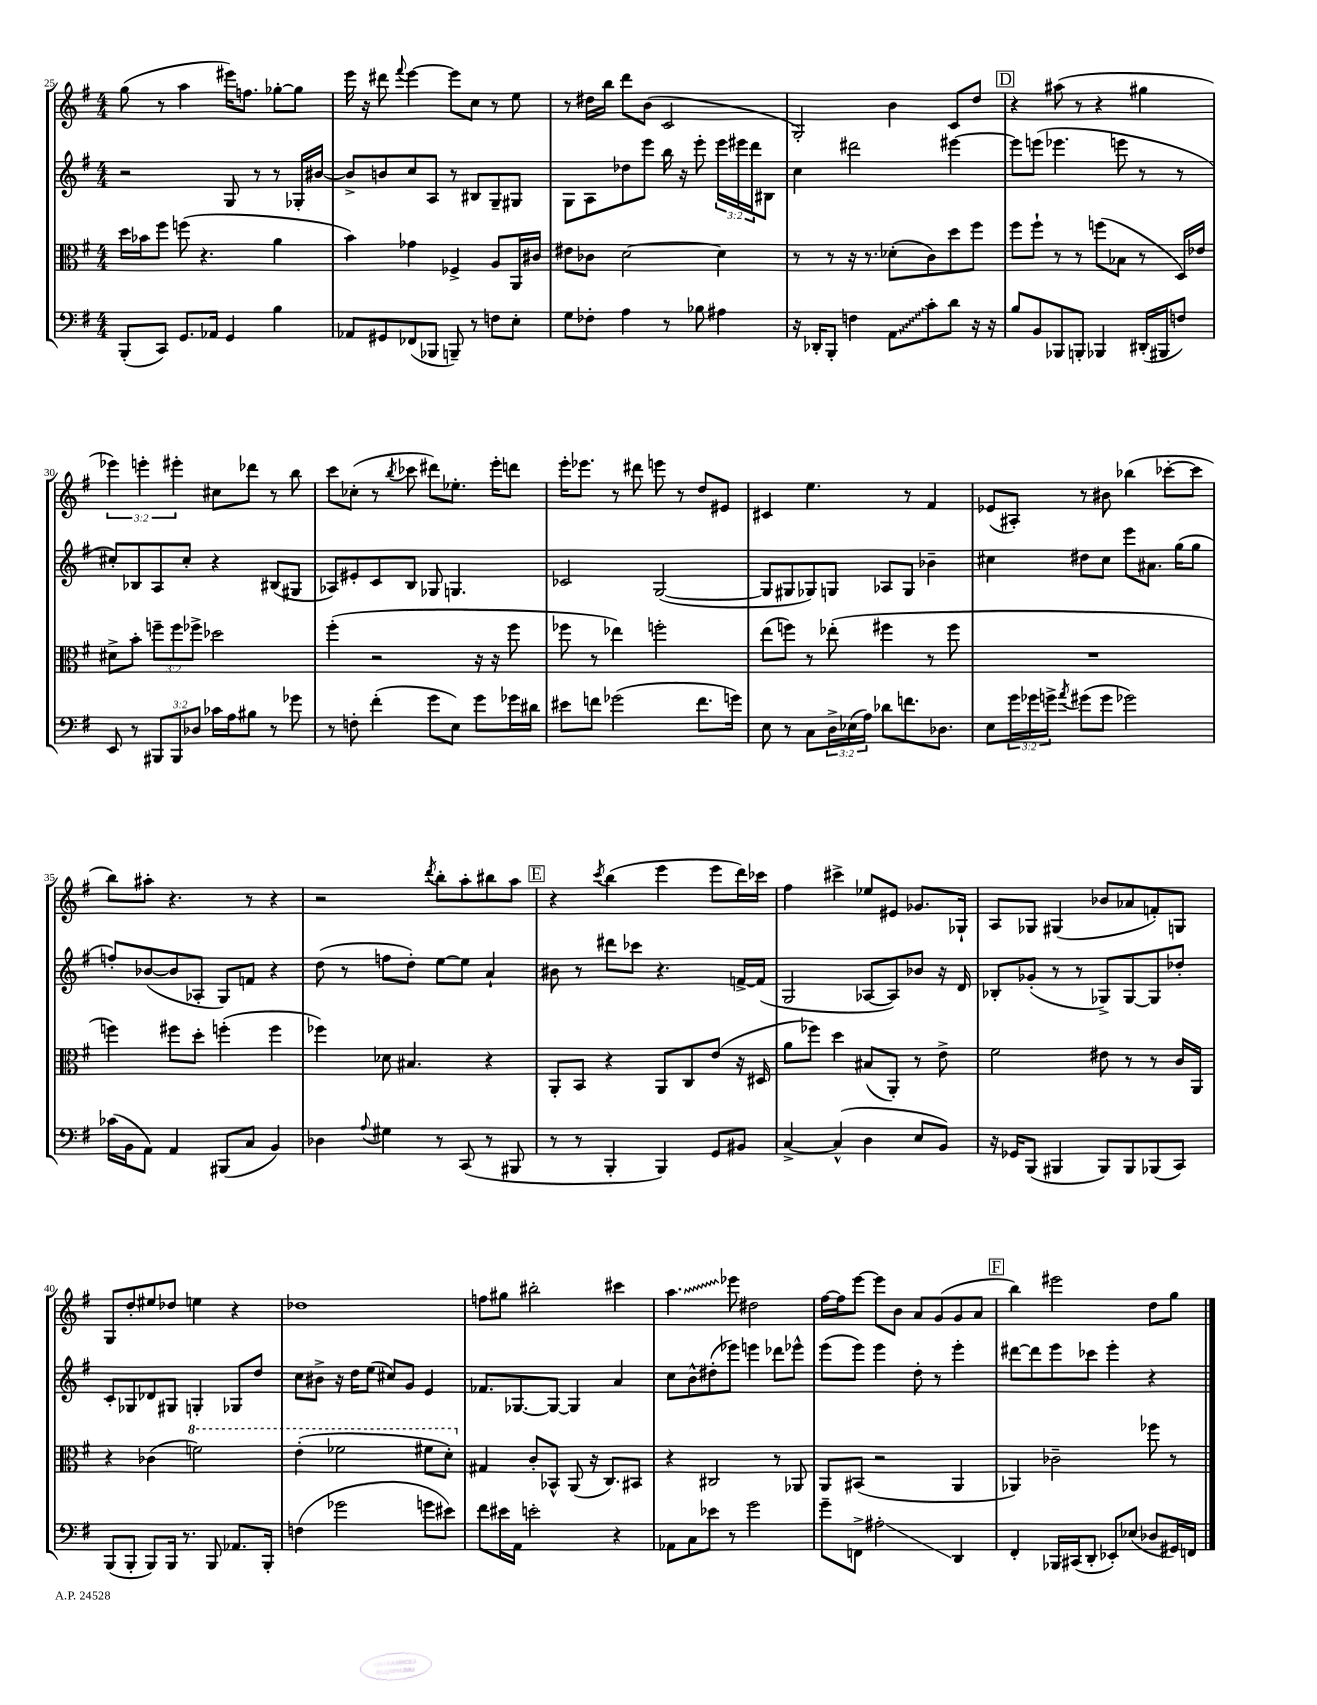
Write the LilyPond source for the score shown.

<<
\new StaffGroup <<
\new Staff = "s0" {
    \clef treble \key g \major \numericTimeSignature \time 4/4 \override Staff.TupletNumber.text = #tuplet-number::calc-fraction-text
    g''8( r8 a''4 eis'''16) f''8. ges''8~-. ges''8 |
    e'''16 r16 dis'''8 \appoggiatura { fis'''8 } e'''4~ e'''8 c''8 r8 e''8 |
    r8 dis''16 b''16 d'''8 b'8( c'2 |
    g2-.) b'4 c'8 d''8 |
    \mark \markup { \box "D" } r4 ais''8( r8 r4 gis''4 |
    \tuplet 3/2 { ees'''4) e'''4-. eis'''4-. } cis''8 des'''8 r8 b''8 |
    c'''8 ces''8-.( r8 \acciaccatura { b''8 } ces'''8 dis'''8) ees''8.-. e'''16-. d'''8 |
    e'''16-. ees'''8. r8 dis'''8 e'''8 r8 d''8 eis'8 |
    cis'4 e''4. r8 fis'4 |
    ees'8( ais8-.) r8 bis'8 bes''4( ces'''8~-. ces'''8 |
    b''8) ais''8-. r4. r8 r4 |
    r2 \acciaccatura { d'''8 } b''8-. a''8-. bis''8 a''8 |
    \mark \markup { \box "E" } r4 \acciaccatura { c'''8 } b''4( e'''4 e'''8 d'''16) ces'''16 |
    fis''4 cis'''4-> ees''8 eis'8 ges'8. ges16-! |
    a8 ges8 gis4( bes'8 aes'8 f'8-.) g8 |
    g8 d''8-. eis''8 des''8 e''4 r4 |
    des''1 |
    f''8 gis''8 bis''2-. cis'''4 |
    \once \override Glissando.style = #'zigzag a''4.\glissando ees'''8 dis''2 |
    fis''16~ fis''16 e'''8~ e'''8 b'8 a'8 g'8( g'8 a'8 |
    \mark \markup { \box "F" } b''4) eis'''2 d''8 g''8 \bar "|." |
}
\new Staff = "s1" {
    \clef treble \key g \major \numericTimeSignature \time 4/4 \override Staff.TupletNumber.text = #tuplet-number::calc-fraction-text
    r2 g8 r8 r8 ges16-. bis'16~ |
    bis'8-> b'8 c''8 a8 r8 bis8 g8-- gis8 |
    g8 a8 des''8 e'''8 b''16 r16 e'''8-. \tuplet 3/2 { e'''16 eis'''16 d'''16 } bis8 |
    c''4 dis'''2 eis'''4~ |
    \mark \markup { \box "D" } eis'''8 e'''8( ees'''4. e'''8 r8 r8 |
    cis''8-.) bes8 a8 cis''8-. r4 bis8( gis8 |
    aes8) eis'8-. c'8 b8 ges8 g4. |
    ces'2 g2~( |
    g8 gis8 ges8) g8 aes8 g8 bes'4-- |
    cis''4 dis''8 cis''8 e'''8 ais'8. g''16( g''8 |
    f''8-.) bes'8~( bes'8 aes8-. g8) f'8 r4 |
    d''8( r8 f''8 d''8-.) e''8~ e''8 a'4-! |
    \mark \markup { \box "E" } bis'8 r8 dis'''8 ces'''8 r4. f'16~-> f'16( |
    g2 aes8~ aes8) bes'8 r16 d'16 |
    bes8-. ges'8-.( r8 r8 ges8->) ges8~ ges8 des''8-. |
    c'8-. ges8 des'8 gis8 g4-. ges8 d''8 |
    c''8 bis'8-> r16 d''16 e''8( cis''8) g'8 e'4 |
    fes'8. ges8.~ ges8~ ges4 a'4 |
    c''8 b'8-^ dis''8-.( ees'''8) e'''4 des'''8 ees'''8-^ |
    e'''8( e'''8) e'''4 d''8-. r8 e'''4-. |
    \mark \markup { \box "F" } dis'''8~ dis'''8 e'''8 ces'''8 e'''4-. r4 \bar "|." |
}
\new Staff = "s2" {
    \clef alto \key g \major \numericTimeSignature \time 4/4 \override Staff.TupletNumber.text = #tuplet-number::calc-fraction-text
    d''16 bes'16 fis''8 f''8( r4. a'4 |
    b'4) ges'4 fes4-> a8 a,16 cis'16 |
    eis'8 ces'8 d'2~ d'4 |
    r8 r8 r16 r8. des'8-.( c'8) d''8 fis''8 |
    \mark \markup { \box "D" } fis''8 fis''8-! r8 r8 f''8( bes8 r8 d16) ees'16 |
    dis'8-> b'8-. \tuplet 3/2 { f''8-- f''8 fes''8-> } des''2 |
    fis''4-.( r2 r16 r16 fis''8 |
    fes''8 r8 ees''4) f''2-. |
    e''8( f''8) r8 ees''8-.( fis''4 r8 fis''8 |
    R1 |
    f''4) fis''8 d''8-. f''4-.( f''4 |
    fes''4) des'8 bis4. r4 |
    \mark \markup { \box "E" } a,8-. b,8 r4 a,8 c8 e'8( r16 dis16 |
    a'8 fes''8) d''4 bis8( a,8-.) r8 e'8-> |
    fis'2 eis'8 r8 r8 c'16 a,16 |
    r4 ces'4( \ottava #1 f''2) |
    e''4-.( fes''2 fis''8 d''8-.) \ottava #0 |
    gis4 c'8-. bes,8-^ a,8( r16 c8.) bis,8 |
    r4 cis2 r8 aes,8 |
    a,8 bis,8( r2 a,4 |
    \mark \markup { \box "F" } aes,4) ces'2-- fes''8 r8 \bar "|." |
}
\new Staff = "s3" {
    \clef bass \key g \major \numericTimeSignature \time 4/4 \override Staff.TupletNumber.text = #tuplet-number::calc-fraction-text
    b,,8-.( c,8) g,8. aes,16 g,4 b4 |
    aes,8 gis,8 fes,8( bes,,8 b,,8--) r8 f8 e8-. |
    g8 fes8-. a4 r8 bes8 ais4 |
    r16 des,16-. b,,8-. f4 \once \override Glissando.style = #'zigzag a,8\glissando c'8-. d'8 r16 r16 |
    \mark \markup { \box "D" } b8 b,8 bes,,8 b,,8-. bes,,4 dis,16-.( bis,,16 f8) |
    e,8 r8 \tuplet 3/2 { bis,,8 bis,,8 des8 } ces'16 a16 bis8 r8 ges'8 |
    r8 f8-. fis'4-.( g'8 e8) g'8 ges'16 dis'16 |
    eis'8 f'8 ges'2( f'8. g'16) |
    e8 r8 c8 \tuplet 3/2 { d16-> ees16( a16) } des'8 f'8. des8. |
    e8 \tuplet 3/2 { g'16 ges'16 g'16-> } \acciaccatura { a'8 } gis'8( gis'8 ges'2) |
    ces'16( b,16 a,8) a,4 bis,,8( c8 b,4) |
    des4 \appoggiatura { a8 } gis4 r8 c,8( r8 bis,,8 |
    \mark \markup { \box "E" } r8 r8 b,,4-. b,,4) g,8 bis,8 |
    c4~-> c4-^( d4 e8 b,8) |
    r16 ges,16 b,,8( bis,,4 bis,,8) bis,,8 bes,,8( c,8) |
    b,,8( b,,8-. b,,8) b,,16 r8. b,,8 aes,8. b,,16-. |
    f4( ges'2 g'8 eis'8) |
    fis'8 eis'16 a,16 e'2-. r4 |
    aes,8 c8 ees'8 r8 g'2 |
    g'8-- f,8-> ais2-.\glissando d,4 |
    \mark \markup { \box "F" } fis,4-. bes,,16 cis,16( d,8-. ees,8-.) ees8( des8 gis,16) f,16 \bar "|." |
}
>>
>>
\layout { \context { \Score currentBarNumber = #25 } }
